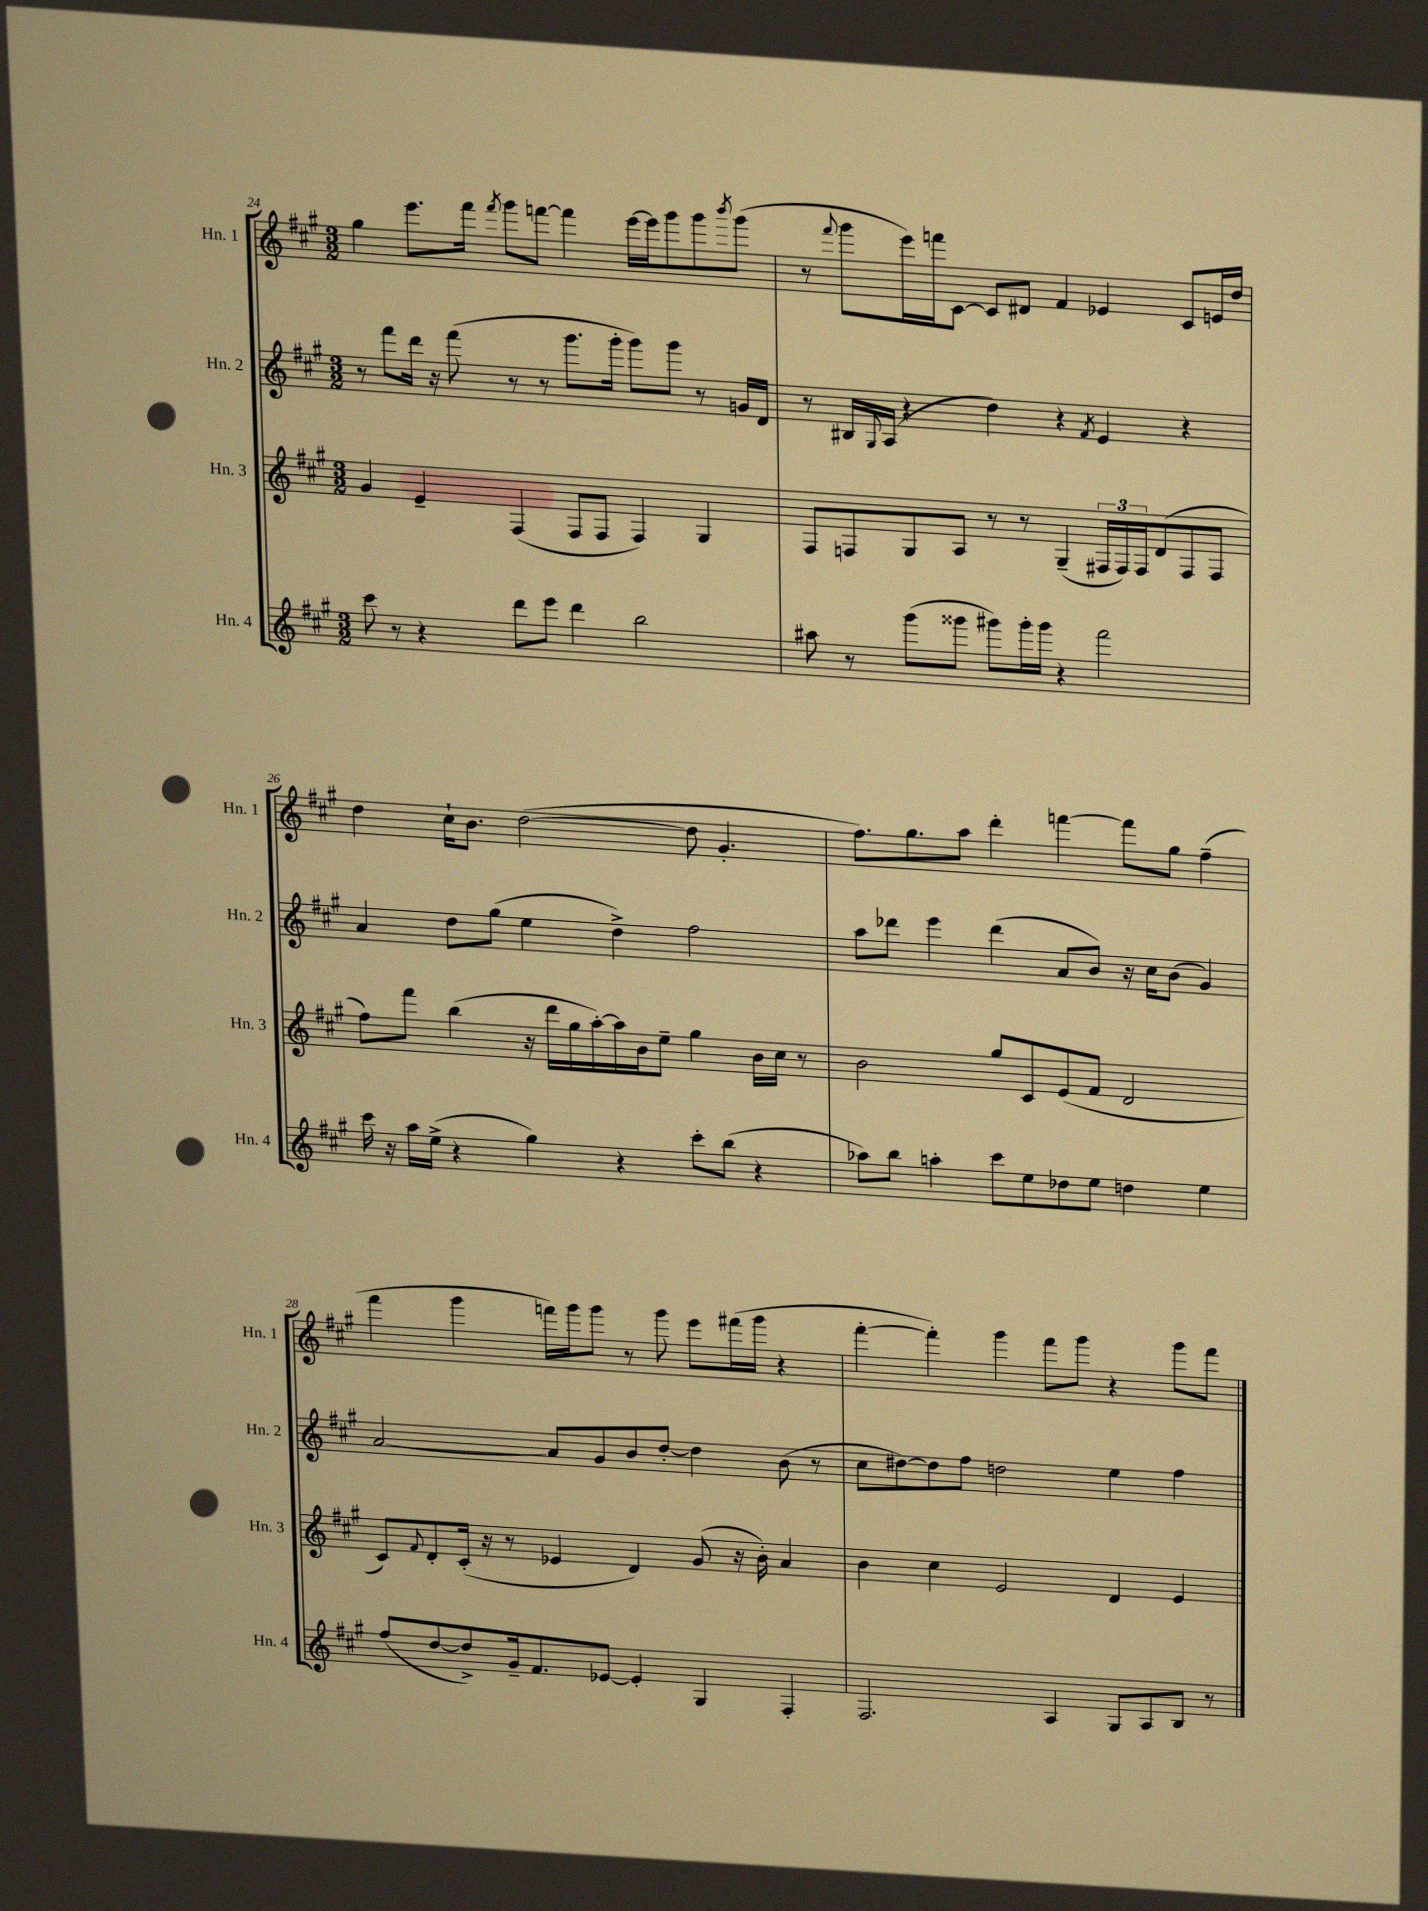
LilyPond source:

<<
\new StaffGroup <<
\new Staff = "s0" \with { instrumentName = "Hn. 1" shortInstrumentName = "Hn. 1" } {
    \clef treble \key a \major \numericTimeSignature \time 3/2
    gis''4 e'''8. fis'''16 \acciaccatura { fis'''8 } gis'''8 f'''8~ f'''4 e'''16~ e'''16 gis'''8 gis'''8 \acciaccatura { b'''8 } gis'''8( |
    r8 \appoggiatura { fis'''8 } gis'''8 e'''16) f'''16 cis'8~ cis'8 dis'8 fis'4 ees'4 cis'8 e'16 d''16 |
    d''4 cis''16-! b'8. d''2~( d''8 gis'4.-. |
    fis''8.) gis''8. a''8 d'''4-. f'''4~ f'''8 gis''8 fis''4--( |
    fis'''4 gis'''4 f'''16) gis'''16 gis'''8 r8 gis'''8 e'''8 fis'''16( gis'''16 r4 |
    fis'''4~-. fis'''4-.) gis'''4 fis'''8 gis'''8 r4 gis'''8 fis'''8 \bar "|." |
}
\new Staff = "s1" \with { instrumentName = "Hn. 2" shortInstrumentName = "Hn. 2" } {
    \clef treble \key a \major \numericTimeSignature \time 3/2
    r8 fis'''8 d'''16 r16 fis'''8( r8 r8 gis'''8. gis'''16-. gis'''8) gis'''8 r8 g'16 d'16 |
    r8 bis16 \appoggiatura { gis8 } a16( r4 d''4) r4 \acciaccatura { fis'8 } e'4 r4 |
    a'4 d''8 gis''8( e''4 d''4->) fis''2 |
    a''8 des'''8 e'''4 des'''4( a'8 b'8) r16 cis''16 b'8( gis'4) |
    a'2~ a'8 gis'8 b'8 d''8~-. d''4 b'8( r8 |
    cis''8 dis''8~) dis''8 fis''8 d''2 e''4 fis''4 \bar "|." |
}
\new Staff = "s2" \with { instrumentName = "Hn. 3" shortInstrumentName = "Hn. 3" } {
    \clef treble \key a \major \numericTimeSignature \time 3/2
    gis'4 e'4-- fis4( fis8 fis8 fis4) gis4 |
    fis8 f8 gis8 a8 r8 r8 gis4--( \tuplet 3/2 { fis16 fis16) fis16 } d'8( fis8 fis8 |
    fis''8) fis'''8 b''4( r16 d'''16 gis''16 a''16~-.) a''16 b'16 e''8-- gis''4 b'16 cis''16 r8 |
    b'2 gis''8 cis'8 e'8( fis'8 d'2 |
    cis'8) \appoggiatura { fis'8 } d'8-. cis'16-.( r16 r8 ees'4 d'4) gis'8( r16 b'16-.) a'4 |
    b'4 cis''4 e'2 d'4 e'4 \bar "|." |
}
\new Staff = "s3" \with { instrumentName = "Hn. 4" shortInstrumentName = "Hn. 4" } {
    \clef treble \key a \major \numericTimeSignature \time 3/2
    cis'''8 r8 r4 d'''8 e'''8 d'''4 b''2 |
    ais''8 r8 gis'''8( gisis'''8 gis'''8) gis'''16-. gis'''16 r4 fis'''2 |
    cis'''16 r16 a''16 e''16->( r4 gis''4) r4 cis'''8-. b''8( r4 |
    aes''8) b''8 a''4-. cis'''8 e''8 des''8 e''8 d''4 e''4 |
    fis''8( d''8~ d''8->) gis'16-- fis'8. ees'8~ ees'4-. gis4 fis4-. |
    fis2. a4 gis8 a8 b8 r8 \bar "|." |
}
>>
>>
\layout { \context { \Score currentBarNumber = #24 } }
